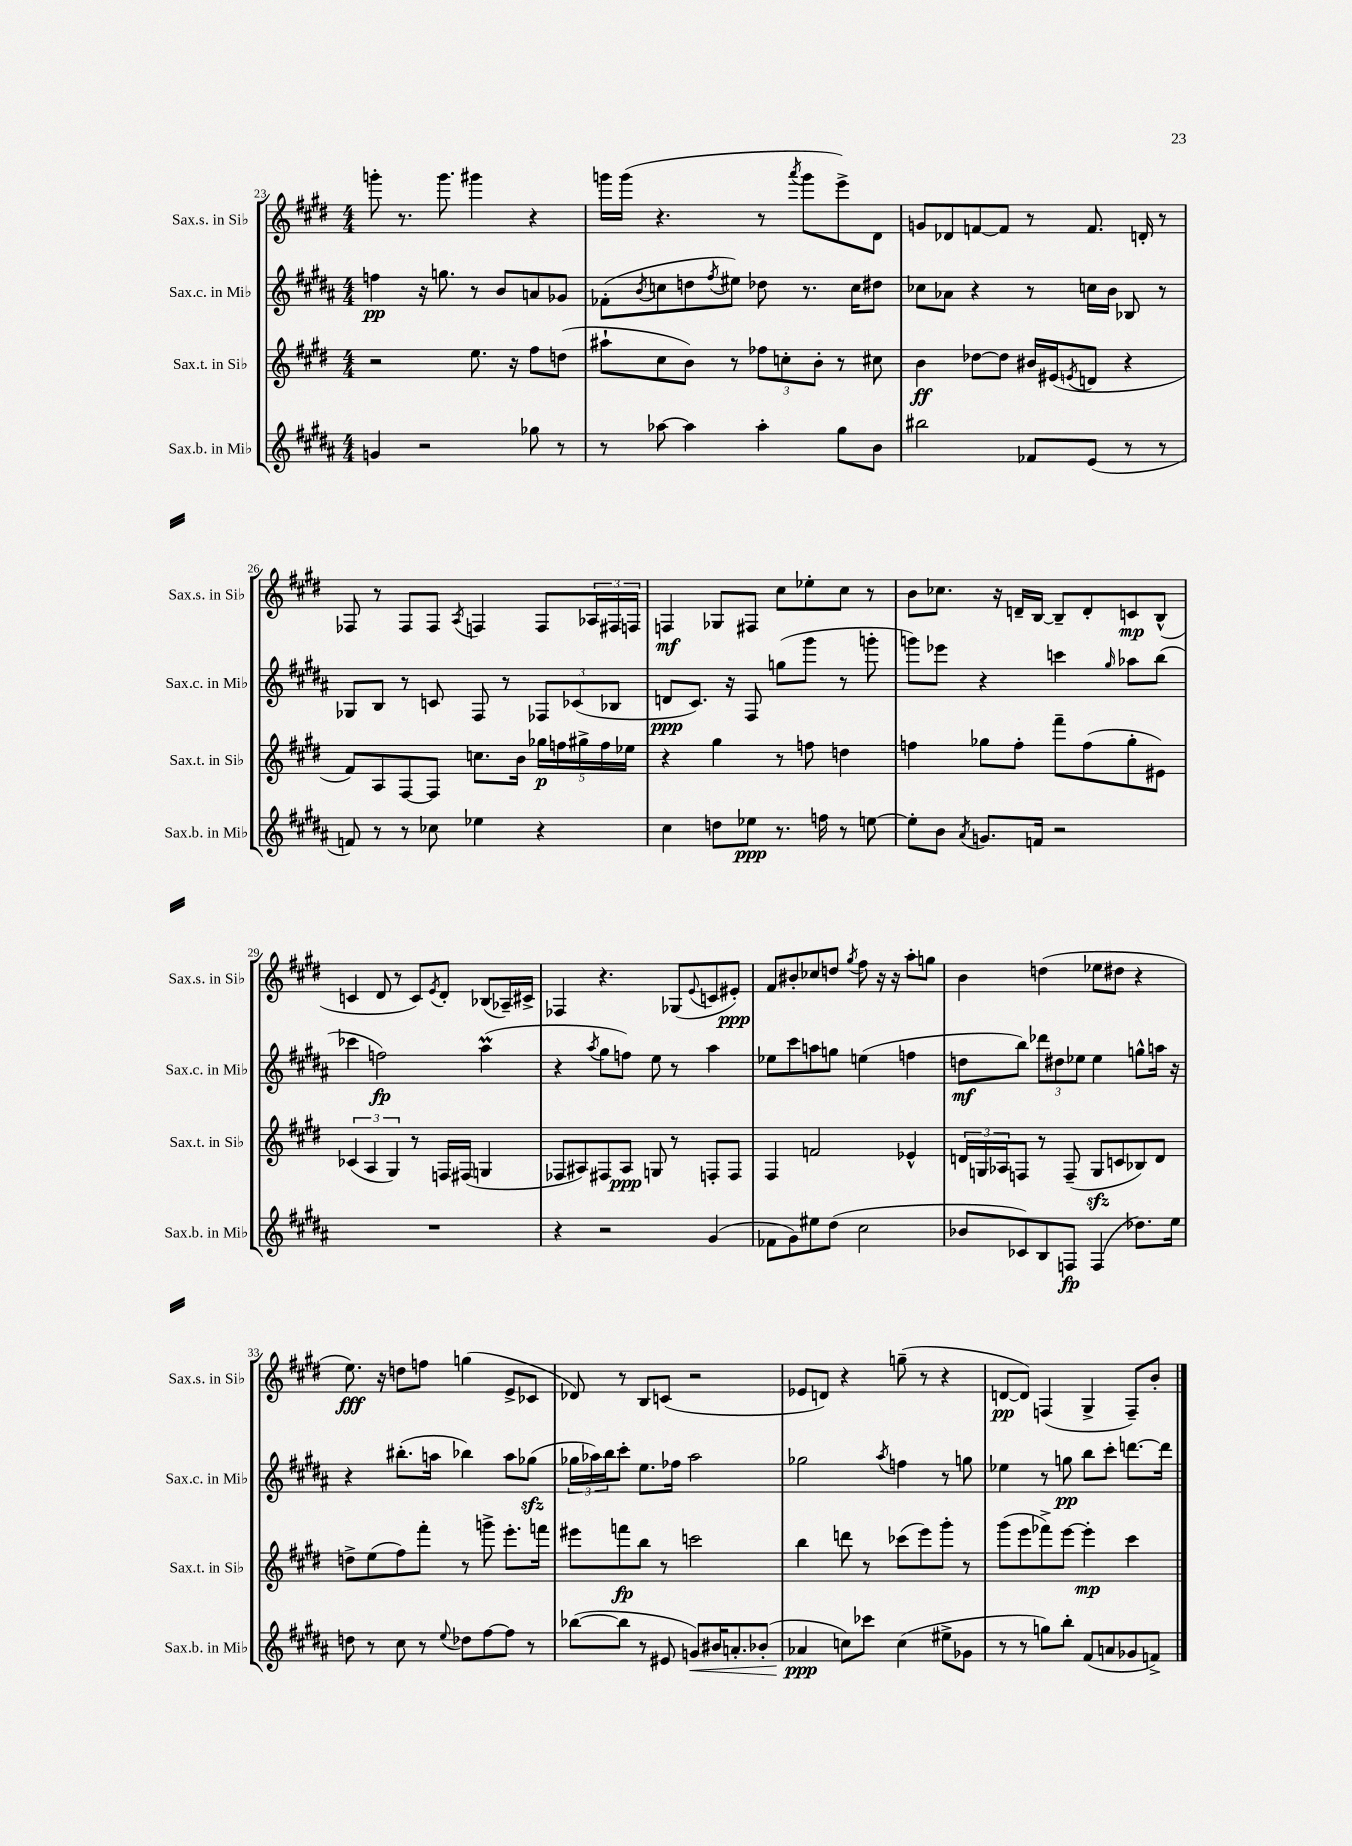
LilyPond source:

<<
\new StaffGroup <<
\new Staff = "s0" \with { instrumentName = "Sax.s. in Sib" shortInstrumentName = "Sax.s. in Sib" } {
    \clef treble \key e \major \numericTimeSignature \time 4/4
    g'''8-. r8. g'''8. gis'''4 r4 |
    g'''16 g'''16( r4. r8 \acciaccatura { a'''8 } g'''8 e'''8->) dis'8 |
    g'8 des'8 f'8~ f'8 r8 f'8. d'16-. r8 |
    fes8 r8 fes8 fes8 \acciaccatura { a8 } f4 f8 \tuplet 3/2 { aes16 fis16 f16 } |
    f4\mf ges8 fis8 cis''8 ees''8-. cis''8 r8 |
    b'8 ces''8. r16 d'16-- b16~ b8-- d'8-. c'8\mp b8-^( |
    c'4 dis'8 r8 c'8) \acciaccatura { e'8 } dis'8-. bes8( aes16--) cis'16-> |
    fes4 r4. ges8( \appoggiatura { e'8 } c'8 eis'8-.\ppp) |
    fis'8 bis'8-. ces''8 d''8 \acciaccatura { gis''8 } fis''8 r16 r16 a''8-. g''8 |
    b'4 d''4( ees''8 dis''8 r4 |
    e''8.\fff) r16 d''8 f''8 g''4( e'8-> ces'8 |
    des'8) r8 b8 c'8( r2 |
    ees'8 d'8) r4 g''8--( r8 r4 |
    d'8~\pp d'8) f4( gis4-> f8--) b'8-. \bar "|." |
}
\new Staff = "s1" \with { instrumentName = "Sax.c. in Mib" shortInstrumentName = "Sax.c. in Mib" } {
    \clef treble \key b \major \numericTimeSignature \time 4/4
    f''4\pp r16 g''8. r8 b'8 a'8 ges'8 |
    fes'8-.( \acciaccatura { b'8 } c''8 d''8 \acciaccatura { fis''8 } eis''8) des''8 r8. c''16 dis''8 |
    ces''8 aes'8 r4 r8 c''16 b'16 bes8 r8 |
    ges8 b8 r8 c'8 fis8 r8 \tuplet 3/2 { fes8 ces'8( bes8 } |
    d'8\ppp cis'8.) r16 fis8 g''8( gis'''8 r8 g'''8-. |
    g'''8) ees'''8 r4 c'''4 \grace { gis''16 } aes''8 b''8( |
    ces'''4 f''2\fp) ais''4\prall( |
    r4 \acciaccatura { ais''8 } gis''8 f''8) e''8 r8 ais''4 |
    ees''8 cis'''8 a''8 g''8 e''4( f''4 |
    d''8\mf b''8) \tuplet 3/2 { des'''8 dis''8 ees''8 } ees''4 g''8-^ a''16 r16 |
    r4 bis''8.-.( a''16 bes''4) a''8 ges''8\sfz( |
    \tuplet 3/2 { ges''16 aes''16) b''16 } cis'''8-. e''8. fes''16 aes''2 |
    ges''2 \acciaccatura { ais''8 } f''4 r8 g''8 |
    ees''4 r8 g''8\pp b''8 cis'''8-. d'''8.~ d'''16 \bar "|." |
}
\new Staff = "s2" \with { instrumentName = "Sax.t. in Sib" shortInstrumentName = "Sax.t. in Sib" } {
    \clef treble \key e \major \numericTimeSignature \time 4/4
    r2 e''8. r16 fis''8 d''8( |
    ais''8-! cis''8 b'8) r8 \tuplet 3/2 { fes''8 c''8-. b'8-. } r8 cis''8 |
    b'4\ff des''8~ des''8 bis'16 eis'16( \acciaccatura { e'8 } d'8 r4 |
    fis'8) a8 fis8~ fis8 c''8. b'16 \tuplet 5/4 { ges''16\p f''16 gis''16-> f''16 ees''16 } |
    r4 gis''4 r8 f''8 d''4 |
    f''4 ges''8 f''8-. fis'''8-- f''8( ges''8-. eis'8) |
    \tuplet 3/2 { ces'4( a4 gis4) } r8 f16 fis16( g4 |
    fes8 ais8) fis8 ais8\ppp g8 r8 f8-. f8 |
    fis4 f'2 ees'4-^ |
    \tuplet 3/2 { d'16 g16 aes16 } f8 r8 f8--( g8\sfz c'8 bes8) d'8 |
    d''8-> e''8( fis''8) fis'''8-. r8 g'''8-> e'''8.-. f'''16 |
    eis'''8 f'''8\fp b''8 r8 c'''2 |
    b''4 d'''8 r8 ces'''8( e'''8) gis'''8-. r8 |
    gis'''8( e'''8 fes'''8->) e'''8~ e'''4-.\mp cis'''4 \bar "|." |
}
\new Staff = "s3" \with { instrumentName = "Sax.b. in Mib" shortInstrumentName = "Sax.b. in Mib" } {
    \clef treble \key b \major \numericTimeSignature \time 4/4
    g'4 r2 ges''8 r8 |
    r8 aes''8~ aes''4 aes''4-. gis''8 b'8 |
    bis''2 fes'8 e'8( r8 r8 |
    f'8) r8 r8 ces''8 ees''4 r4 |
    cis''4 d''8 ees''8\ppp r8. f''16 r8 e''8~ |
    e''8-. b'8 \acciaccatura { ais'8 } g'8. f'16 r2 |
    R1 |
    r4 r2 gis'4( |
    fes'8 gis'8) eis''8 dis''8( cis''2 |
    bes'8 ces'8) b8 f8\fp f4( des''8.) e''16 |
    d''8 r8 cis''8 r8 \appoggiatura { e''8 } des''8 fis''8~ fis''8 r8 |
    bes''8~( bes''8 r8 eis'8 g'8\<) bis'16 a'8.-. bes'8-.( |
    aes'4\ppp\! c''8) ces'''8 c''4( eis''8-> ges'8 |
    r8 r8 g''8) b''8-. fis'8( a'8 ges'8 f'8->) \bar "|." |
}
>>
>>
\layout { \context { \Score currentBarNumber = #23 } }
